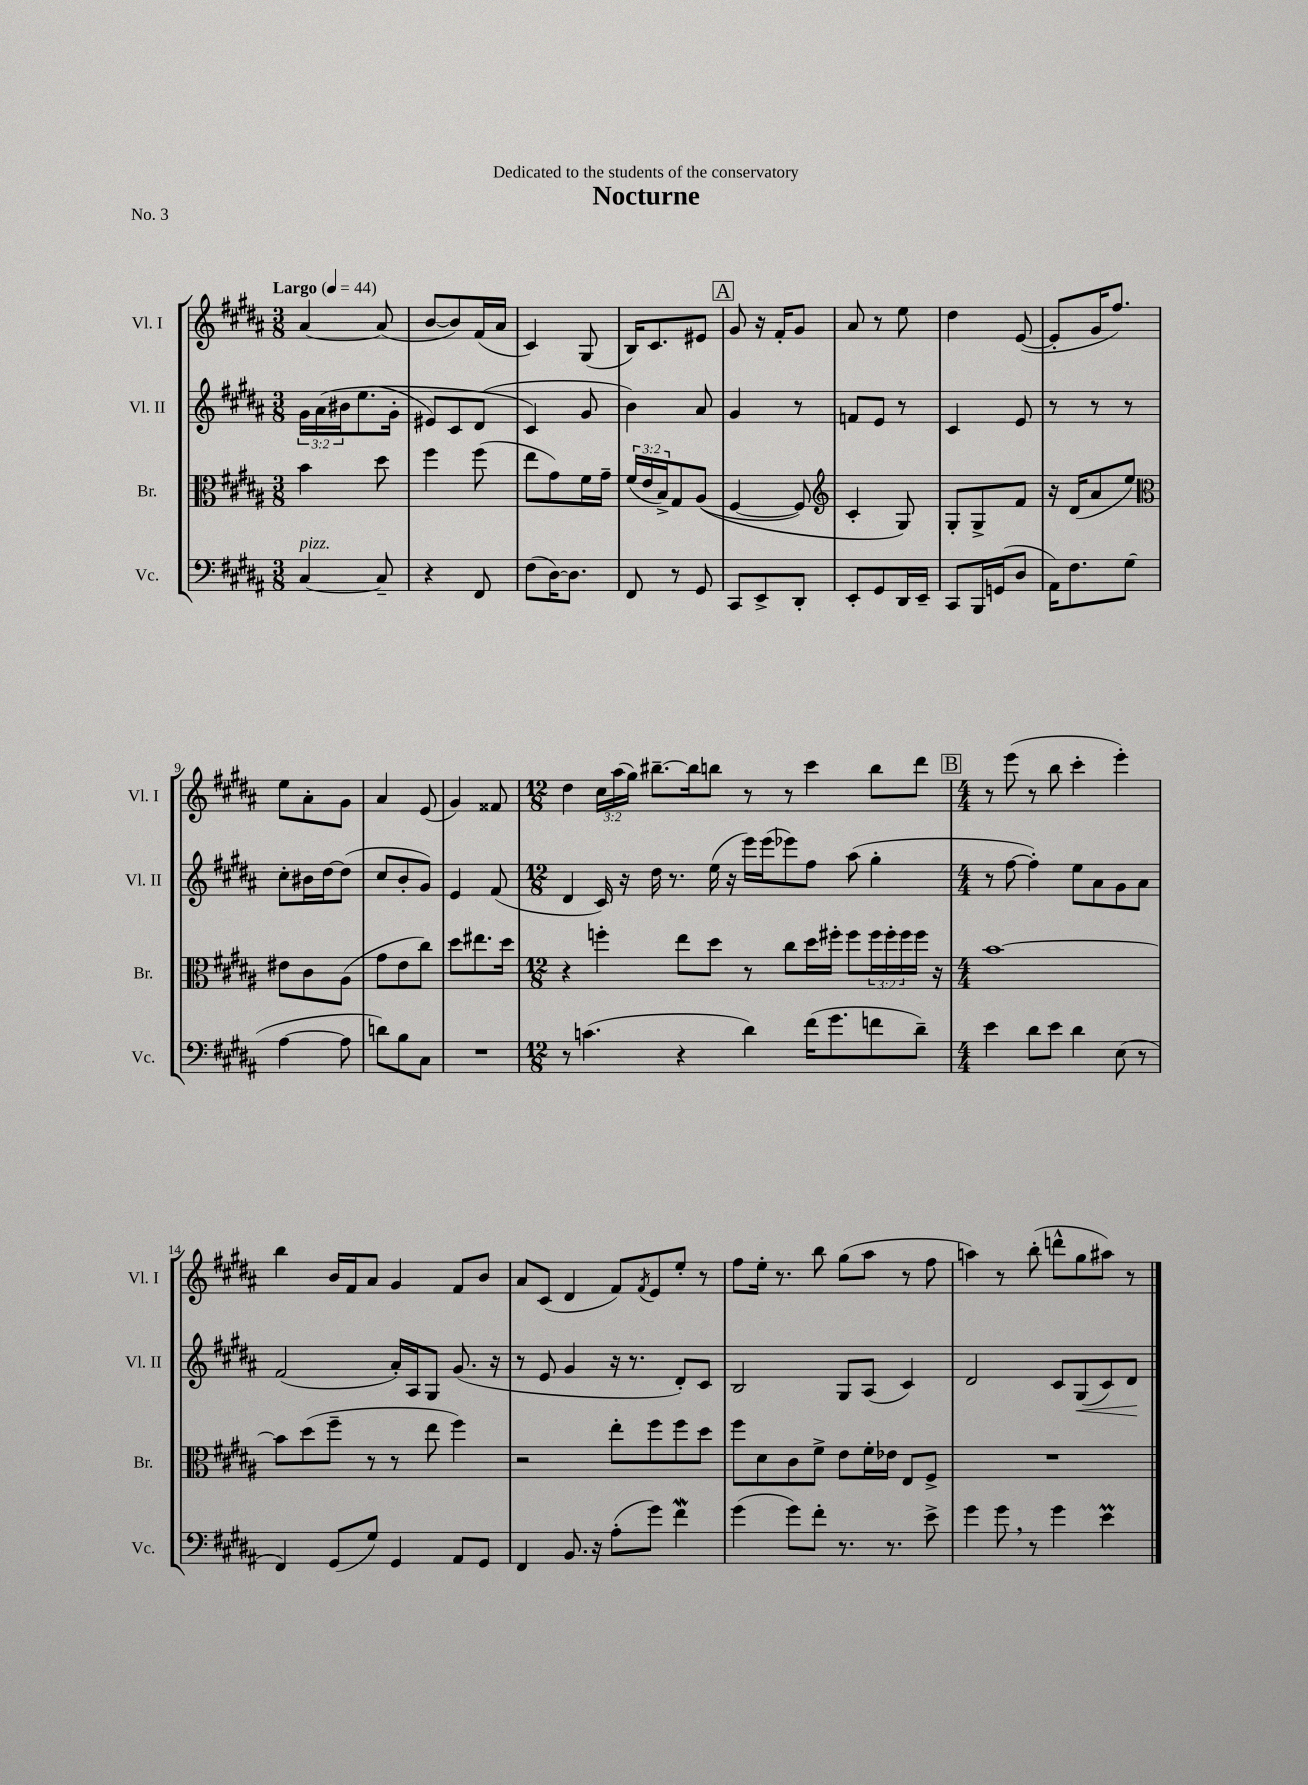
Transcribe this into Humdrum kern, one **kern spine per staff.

**kern	**kern	**kern	**kern
*staff4	*staff3	*staff2	*staff1
*clefF4	*clefC3	*clefG2	*clefG2
*k[f#c#g#d#a#]	*k[f#c#g#d#a#]	*k[f#c#g#d#a#]	*k[f#c#g#d#a#]
*M3/8	*M3/8	*M3/8	*M3/8
*MM44	*MM44	*MM44	*MM44
[4C#	4b	24g#	[4a#
.	.	&(24a#	.
.	.	24b#	.
.	.	(8.ee	.
8C#~]	8dd#	.	(8a#]
.	.	16g#'	.
=	=	=	=
4r	4ff#	8e#)	[8b
.	.	8c#	8b])
8FF#	(8ff#	(8d#	(16f#
.	.	.	16a#
=	=	=	=
(8F#	8ee	4c#&)	4c#)
[16D#)	8g#)	.	.
8.D#]	.	.	.
.	16f#	8g#	(8G#
.	16g#~	.	.
=	=	=	=
8FF#	(24f#	4b)	16B)
.	24e	.	.
.	.	.	8.c#
.	24B^)	.	.
8r	8G#	.	.
8GG#	&((8A#	8a#	8e#
=	=	=	=
8CC#	[4F#	4g#	8g#
8EE^	.	.	16r
.	.	.	16f#'
8DD#'	8F#])	8r	8g#
=	=	=	=
*	*clefG2	*	*
8EE'	4c#'	8f	8a#
8GG#	.	8e	8r
16DD#	8G#&)	8r	8ee
16EE~	.	.	.
=	=	=	=
8CC#	8G#'	4c#	4dd#
16BBB	8G#^	.	.
(16GG	.	.	.
8D#	8f#	8e	([8e
=	=	=	=
16AA#)	16r	8r	8e']
8.F#	(16d#	.	.
.	8a#	8r	16g#
.	.	.	8.ff#)
(8G#	8ee)	8r	.
=	=	=	=
*	*clefC3	*	*
[4A#	8e#	8cc#'	8ee
.	8c#	16b#	8a#'
.	.	[16dd#	.
8A#]	(8A#	(8dd#]	8g#
=	=	=	=
8d)	8g#	8cc#	4a#
8B	8e	8b'	.
8C#	8cc#)	8g#)	(8e
=	=	=	=
4.r	8dd#	4e	4g#)
.	8.ee#	.	.
.	.	(8f#	8f##
.	16dd#	.	.
=	=	=	=
*M12/8	*M12/8	*M12/8	*M12/8
8r	4r	4d#	4dd#
(4.c	.	.	.
.	4ff'	16c#)	24cc#
.	.	.	(24aa#
.	.	16r	.
.	.	.	24gg#)
.	.	16dd#	[8.bb#~
.	.	8.r	.
4r	8ee	.	.
.	.	.	16bb#]
.	8dd#	(16ee	8bb
.	.	16r	.
4d#)	8r	16eee)	8r
.	.	(16eee	.
.	8cc#	8eee-)	8r
(16f#	16dd#	8ff#	4ccc#
8.g#	16ff#'	.	.
.	8ff#	(8aa#	.
8f	24ff#	4gg#'	8bb
.	24ff#'	.	.
.	24ff#	.	.
8d#~)	16ff#	.	8ddd#
.	16r	.	.
=	=	=	=
*M4/4	*M4/4	*M4/4	*M4/4
4e	[1b	8r	8r
.	.	[8ff#	(8eee
8d#	.	4ff#'])	8r
8e	.	.	8bb
4d#	.	8ee	4ccc#'
.	.	8a#	.
(8E	.	8g#	4eee')
8r	.	8a#	.
=	=	=	=
4FF#)	8b]	(2f#	4bb
.	(8dd#	.	.
(8GG#	8ff#~	.	16b
.	.	.	16f#
8G#)	8r	.	8a#
4GG#	8r	16a#')	4g#
.	.	16A#	.
.	8ee	8G#	.
8AA#	4ff#)	(8.g#	8f#
8GG#	.	.	8b
.	.	16r	.
=	=	=	=
4FF#	2r	8r	8a#
.	.	8e	(8c#
8.BB	.	4g#	4d#
16r	.	.	.
(8A#'	8ee'	16r	8f#)
.	.	8.r	.
.	.	.	8qf#
8g#)	8ff#	.	8e
4f#	8ff#	8d#')	8ee'
.	8dd#	8c#	8r
=	=	=	=
(4g#	8ff#	2B	8ff#
.	8d#	.	16ee'
.	.	.	8.r
8g#)	8c#	.	.
8f#'	8f#^	.	8bb
8.r	8e	8G#	(8gg#
.	16f#'	(8A#	8aa#
8.r	16e-	.	.
.	8E	4c#)	8r
8e^	8F#^	.	8ff#
=	=	=	=
4g#	1r	2d#	4aa)
8g#	.	.	8r
8r	.	.	(8bb'
4g#	.	8c#	8ddd^^
.	.	(8G#	8gg#
4e	.	8c#)	8aa#)
.	.	8d#	8r
==	==	==	==
*-	*-	*-	*-
